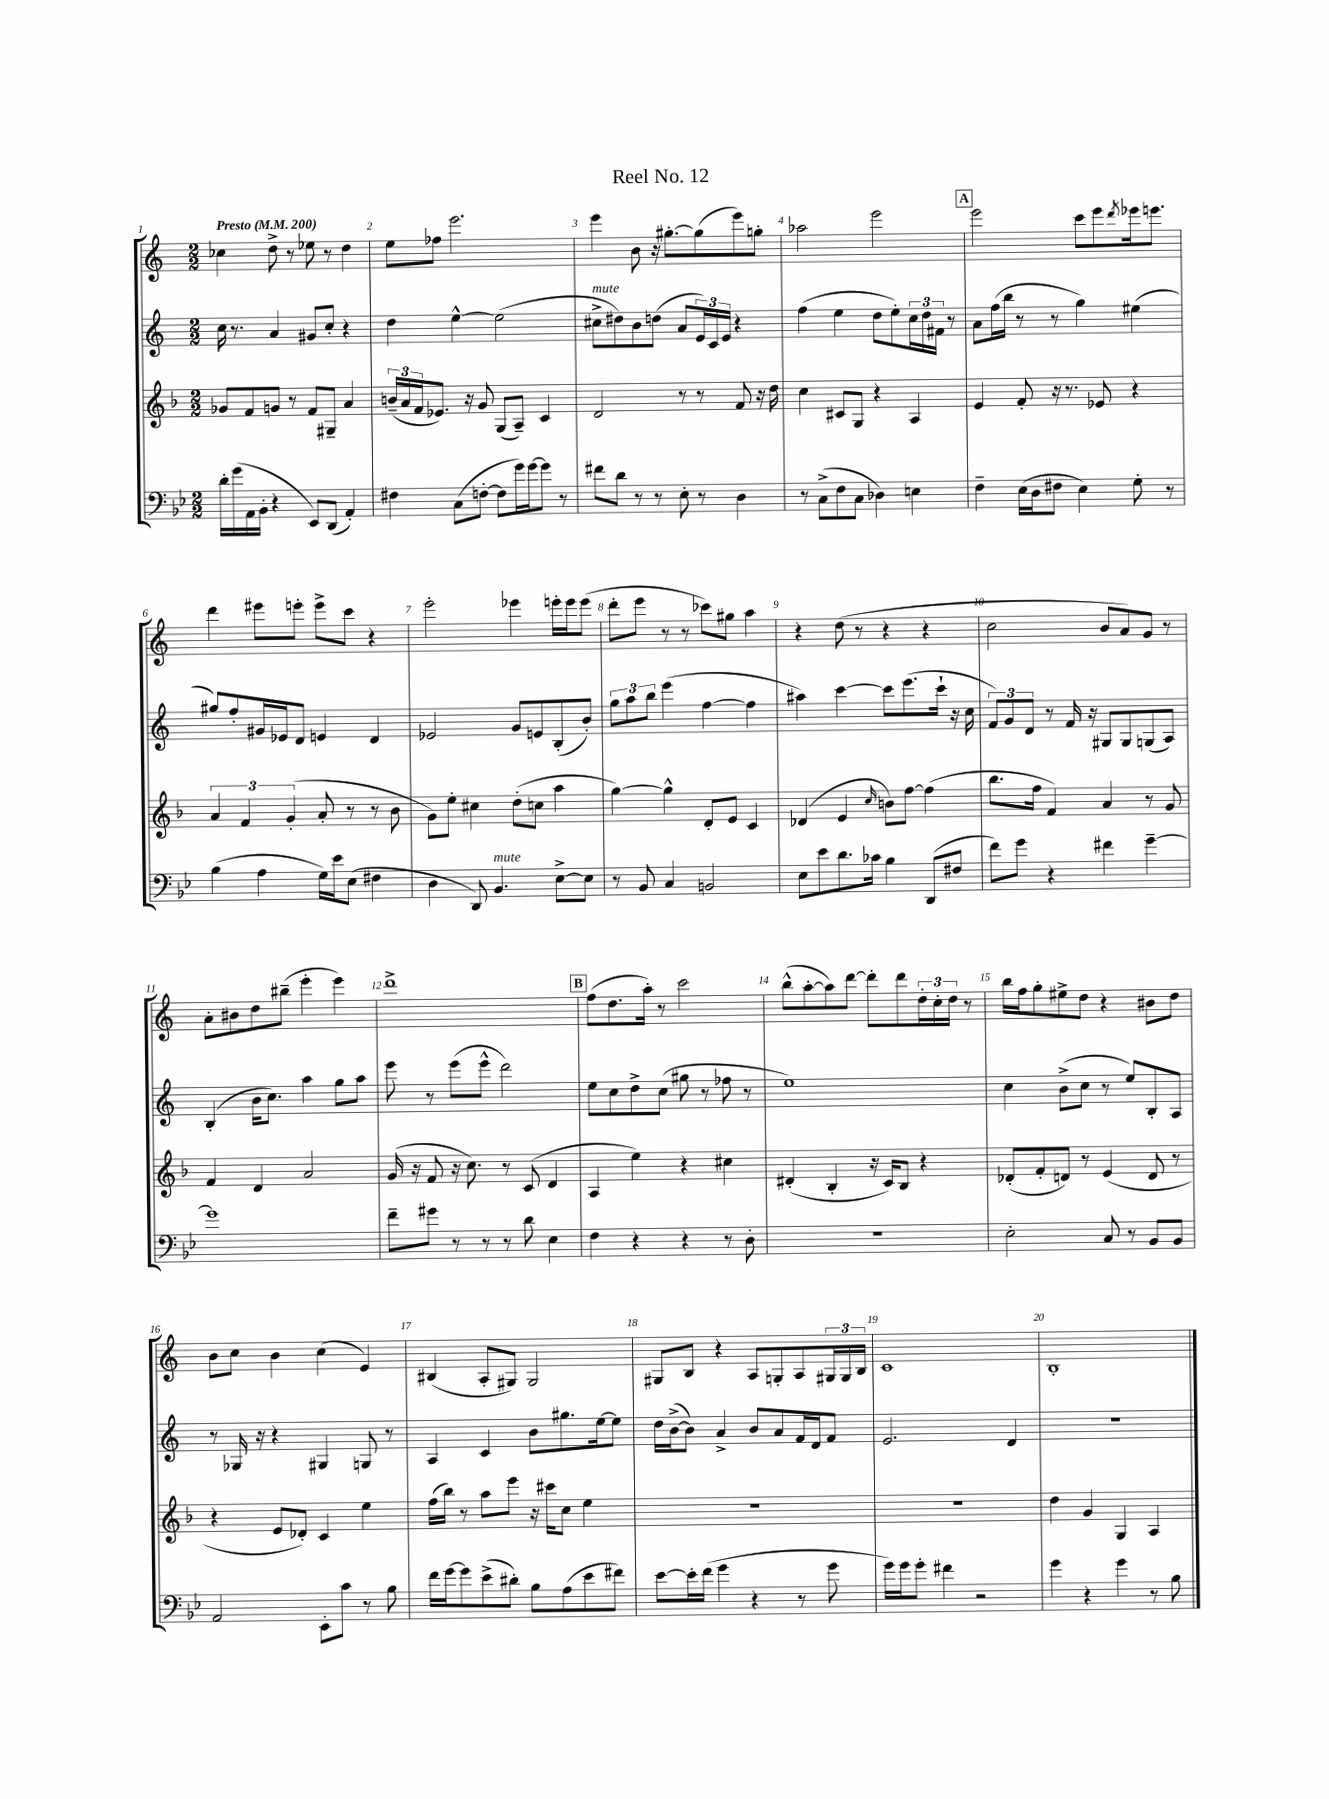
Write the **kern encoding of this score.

**kern	**kern	**kern	**kern
*staff4	*staff3	*staff2	*staff1
*clefF4	*clefG2	*clefG2	*clefG2
*k[b-e-]	*k[b-]	*k[]	*k[]
*M2/2	*M2/2	*M2/2	*M2/2
*MM200	*MM200	*MM200	*MM200
16d'	8g-	16cc	4cc-
(16g	.	8.r	.
16AA	8f	.	.
16BB-'	.	.	.
4r	8g	4a	8dd^
.	8r	.	8r
8EE-)	8f	8g#	8ee-
(8DD	8G#~	8cc'	8r
4AA')	4a	4r	4dd
=	=	=	=
4F#	(24b~	4dd	8ee
.	24a	.	.
.	24f	.	.
.	8.e-)	.	8ff-
(8C	.	[4ee^^	2.eee
.	16r	.	.
[8F'	8g	.	.
8F]	(8G	(2ee]	.
16g)	8A~)	.	.
[16g	.	.	.
8g]	4c	.	.
8r	.	.	.
=	=	=	=
8f#	2d	8cc#^	4eee
8d	.	8dd#)	.
8r	.	8b	8b
8r	.	(8dd	16r
.	.	.	[8.gg#'
8E-'	8r	8a	.
8r	8r	24e)	(8gg#]
.	.	24c	.
.	.	24e	.
4D	8f	4r	8eee)
.	16r	.	8gg'
.	16dd	.	.
=	=	=	=
8r	4cc	(4ff	2aa-
(8C^	.	.	.
8F	8c#	4ee	.
8C	8G	.	.
4D-)	4r	8dd	2eee
.	.	8ee')	.
4E	4A	24cc	.
.	.	24dd	.
.	.	24f#	.
.	.	8r	.
=	=	=	=
4F~	4e	8a	2eee
.	.	(16ff	.
.	.	16bb	.
(16E-	8f'	8r	.
16D	.	.	.
8F#	16r	8r	.
.	8.r	.	.
4E-)	.	4gg)	8ccc
.	8e-	.	8eee
.	.	.	8qddd
8G'	4r	(4ee#	16eee-
.	.	.	8.eee
8r	.	.	.
=	=	=	=
(4B-	6a	8gg#)	4ddd
.	.	8ff'	.
.	6f	.	.
4A	.	16g#	8eee#
.	.	16e-	.
.	(6g'	.	.
.	.	8d	8eee'
16G)	8a'	4e	8eee^
16e-	.	.	.
(8E-	8r	.	8ccc
4F#	8r	4d	4r
.	8b-	.	.
=	=	=	=
4D	8g)	2e-	2eee'
.	8ee'	.	.
8DD)	4cc#	.	.
4.BB-	.	.	.
.	(8dd'	8g	4eee-
.	8cc	8e	.
[8E-^	4aa	(8B'	16eee'
.	.	.	16eee
8E-]	.	8b')	(8eee
=	=	=	=
8r	[4gg)	12gg	8ddd'
.	.	12aa	.
8BB-	.	.	8eee
.	.	12bb	.
4C	4gg^^]	(4eee	8r
.	.	.	8r
2BB	8d'	[4ff	8ccc-)
.	8e	.	8gg#
.	4c	4ff]	4aa
=	=	=	=
8E-	(4d-	4aa#)	4r
8e-	.	.	.
8.d	4e	[4ccc	(8dd
.	.	.	8r
16c-	.	.	.
.	16qqcc	.	.
4B-	8b)	8ccc]	4r
.	[8ff	(8.eee	.
(8DD	(4ff]	.	4r
.	.	16ccc`	.
8F#	.	16r	.
.	.	16cc	.
=	=	=	=
8f)	8.bb-	12f)	2cc
.	.	12g	.
8g	.	.	.
.	.	12d	.
.	16ff	.	.
4r	4f)	8r	.
.	.	16f	.
.	.	16r	.
4f#	4a	8G#	8b
.	.	8G#	8a)
[4g~	8r	(8G	8g
.	8g	8A)	8r
=	=	=	=
1g]	4f	(4B'	8a'
.	.	.	8b#
.	4d	16b	8dd
.	.	8.cc)	.
.	.	.	(8bb#~
.	2a	4aa	4eee'
.	.	8gg	4eee)
.	.	8aa	.
=	=	=	=
8f~	(16g	8eee	1ddd^
.	16r	.	.
8g#	8f	8r	.
8r	16r	(8eee	.
.	8.cc)	.	.
8r	.	8eee^^	.
8r	8r	2ddd)	.
8d	(8c	.	.
4E-	4d	.	.
=	=	=	=
4F	4A	8ee	(8ff
.	.	8cc	8.dd
4r	4ee)	8dd^	.
.	.	.	16aa')
.	.	(8cc	8r
4r	4r	8gg#	2ccc
.	.	8r	.
8r	4cc#	8ff-	.
8D'	.	8r	.
=	=	=	=
1r	(4d#'	1ee)	(8bb^^
.	.	.	[8aa'
.	4B-'	.	8aa])
.	.	.	[8ddd
.	16r	.	8ddd']
.	16c)	.	.
.	8B-	.	8ddd
.	4r	.	24dd'
.	.	.	24cc'
.	.	.	24dd
.	.	.	8r
=	=	=	=
2E-'	(8d-'	4cc	16bb
.	.	.	16ff
.	8f'	.	8gg'
.	8d)	(8b^	8ee#^
.	8r	8cc	8dd
8C	(4e	8r	4r
8r	.	8ee)	.
8BB-	8d	8B'	8b#
8BB-	8r	8A	8dd
=	=	=	=
2AA	4r	8r	8b
.	.	16G-	8cc
.	.	16r	.
.	8e	4r	4b
.	8d-')	.	.
8EE-'	4c	4G#	(4cc
8c	.	.	.
8r	4ee	8G	4e)
8B-	.	8r	.
=	=	=	=
16f	(16ff	4A	(4B#
[16g	16bb-)	.	.
8g]	8r	.	.
(8e-^	8aa	4c	8A'
8d#')	8eee	.	8G#)
8B-	16r	8b	2G#
.	16ccc#	.	.
(8A	8cc	8.gg#	.
8e-	4ee	.	.
.	.	[16ee	.
8f#)	.	8ee]	.
=	=	=	=
[8e-	1r	16dd	8G#
.	.	([16b^	.
16e-']	.	8b])	8B
(16f	.	.	.
4g	.	4a^	4r
4r	.	8b	8A
.	.	8a	8G'
8r	.	16f	8A
.	.	16d	.
8g	.	8f	24G#
.	.	.	24G#
.	.	.	24B
=	=	=	=
16g)	1r	2.e	1c
16g	.	.	.
8g'	.	.	.
4f#	.	.	.
2r	.	.	.
.	.	4d	.
=	=	=	=
4g	4dd	1r	1B'
4r	4g	.	.
4g	4G	.	.
8r	4A	.	.
8B-	.	.	.
==	==	==	==
*-	*-	*-	*-
